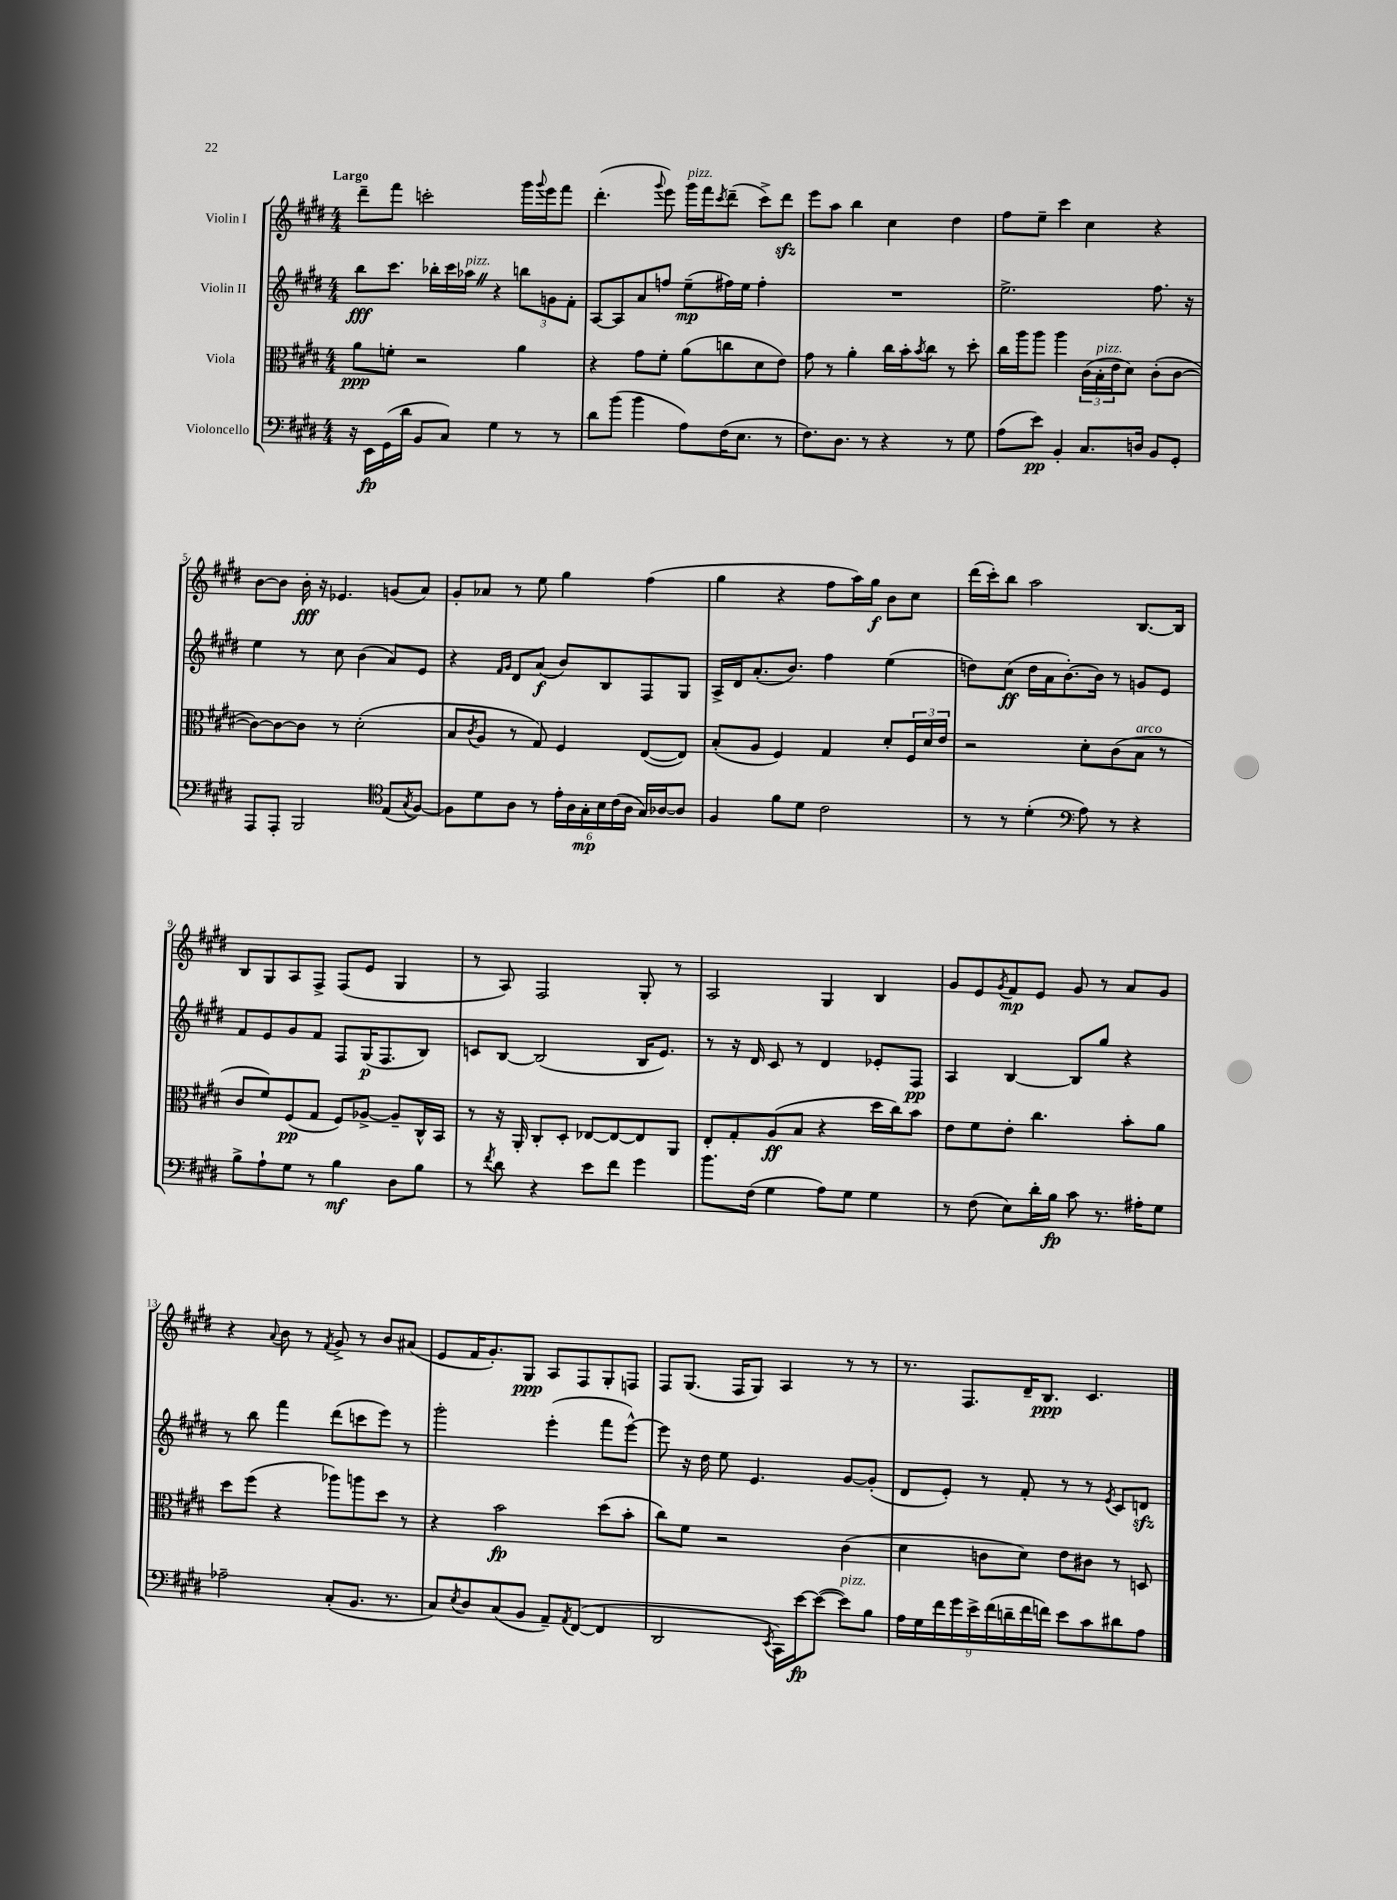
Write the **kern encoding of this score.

**kern	**kern	**kern	**kern
*staff4	*staff3	*staff2	*staff1
*clefF4	*clefC3	*clefG2	*clefG2
*k[f#c#g#d#]	*k[f#c#g#d#]	*k[f#c#g#d#]	*k[f#c#g#d#]
*M4/4	*M4/4	*M4/4	*M4/4
16r	8a	8bb	8ddd#~
16EE	.	.	.
(16GG#	8f'	8.ccc#	8fff#
16d#	.	.	.
8BB	2r	.	2ccc'
.	.	16bb-'	.
8C#)	.	16ccc#	.
.	.	16aa-	.
4G#	.	4r	.
8r	4a	12bb	16ggg#
.	.	.	8qqggg#
.	.	.	16eee
.	.	12g	.
8r	.	.	8fff#
.	.	12f#'	.
=	=	=	=
8d#	4r	[8A	(4.ddd#'
(8b	.	8A]	.
4b	8g#	8a	.
.	.	.	8qqggg#
.	8f#'	8ff	8eee)
8A)	(8a	(8ee~	16ggg#
.	.	.	16fff#
.	.	.	8qccc#
(16F#	8cc	16ff#)	(8ddd#~
8.E	.	16ee	.
.	8d#	4ff#'	8ccc#^)
8r	8e)	.	8ddd#
=	=	=	=
8.F#)	8g#	1r	8eee
.	8r	.	8aa
8.D#	.	.	.
.	4a'	.	4bb
8r	.	.	.
4r	16cc#	.	4cc#
.	16b'	.	.
.	8qb	.	.
.	8cc#	.	.
8r	8r	.	4dd#
8G#	8dd#'	.	.
=	=	=	=
(8A	16cc#	2.ee^	8ff#
.	16aa	.	.
8e)	8aa	.	8ee~
4BB'	4aa	.	4ccc#
8.C#	(24c#	.	4cc#
.	24B'	.	.
.	24e	.	.
.	8d#)	.	.
16D	.	.	.
8BB	(8c#'	8.ff#	4r
8GG#'	[8c#	.	.
.	.	16r	.
=	=	=	=
8AAA	8c#_)	4ee	[8b
8AAA'	8c#_	.	8b]
2BBB	8c#]	8r	16b'
.	.	.	16r
.	8r	8cc#	4.e-
.	(2d#'	(4b	.
*clefC4	*	*	*
(8E	.	8a)	(8g
8qG#	.	.	.
[8F#)	.	8e	8a)
=	=	=	=
8F#]	8B	4r	8g#'
.	8qc#	.	.
8d#	8A	.	8a-
.	.	16qqf#	.
.	.	16qqg#	.
8A	8r	8d#	8r
8r	8G#)	(8a	8ee
24e'	4F#	8b)	4gg#
24A	.	.	.
24G#'	.	.	.
24B	.	8B	.
(24c#	.	.	.
24A	.	.	.
16G#)	([8E	8F#	(4ff#
[16A-	.	.	.
8A-]	8E])	8G#	.
=	=	=	=
4F#	(8B'	16A^	4gg#
.	.	16d#	.
.	8A	(8.a'	.
8f#	4F#)	.	4r
.	.	8.b)	.
8d#	.	.	.
2c#	4G#	4ff#	8ff#
.	.	.	16aa)
.	.	.	16gg#
.	8d#'	(4ee	8b
.	24F#	.	8cc#
.	24d#	.	.
.	24e	.	.
=	=	=	=
8r	2r	8dd)	(16ddd#
.	.	.	16ccc#')
8r	.	(8cc#	8bb
(4d#'	.	16dd	2aa
.	.	16a	.
.	.	[8.b')	.
*clefF4	*	*	*
8A)	8d#'	.	.
.	.	16b]	.
8r	(8c#	8r	.
4r	8B	8g	[8.B
.	8r	8e	.
.	.	.	16B]
=	=	=	=
8B^	8c#	8f#	8B
8A`	8f#)	8e	8G#
8G#	(8F#	8g#	8A
8r	8G#	8f#	8F#^
4B	8F#)	8F#	(8F#
.	[8A-^	(16G#	8e
.	.	8.F#	.
8D#	8A-~]	.	4G#
8B	16C#^^	8B)	.
.	16BB	.	.
=	=	=	=
8r	8r	8c	8r
8qf#	.	.	.
8d#	16r	[8B	8A)
.	16AA'	.	.
4r	8C#'	(2B]	2F#
.	8D#'	.	.
8e	[8E-	.	.
8f#	8E-_	.	.
4g#	8E-]	16B	8G#'
.	.	8.e)	.
.	8AA	.	8r
=	=	=	=
8.b	8E'	8r	2A
.	8G#'	16r	.
(16F#	.	16d#	.
4G#	(8A	8c#	.
.	8B	8r	.
8A)	4r	4d#	4G#
8G#	.	.	.
4G#	16dd#	8e-'	4B
.	16cc#)	.	.
.	8b	8F#	.
=	=	=	=
8r	8e	4A	8g#
(8F#	8f#	.	8e
.	.	.	8qg#
8E)	8e'	[4B	8f#
16d#'	4.cc#	.	8e
16B	.	.	.
8c#	.	8B]	8g#
8.r	.	8gg#	8r
.	8b'	4r	8a
16A#'	.	.	.
8G#	8a	.	8g#
=	=	=	=
2A-~	8dd#	8r	4r
.	(8ff#	8bb	.
.	.	.	8qqa
.	4r	4fff#	8b
.	.	.	8r
.	.	.	8qf#
(8C#'	8aa-)	(8ddd#	8g#^
8.BB	8aa	8ccc	8r
.	8dd#	8eee)	8b
8.r	.	.	.
.	8r	8r	(8a#
=	=	=	=
8C#)	4r	2ggg#'	8e
8qE	.	.	.
8D#	.	.	16f#
.	.	.	8.g#')
(8C#	2b	.	.
8BB	.	.	8G#
8AA~)	.	(4eee'	8A
8qAA	.	.	.
([8FF#	.	.	8F#
4FF#]	(8dd#	8fff#	8G#'
.	8b'	[8eee^^)	8F
=	=	=	=
2DD#	8cc#)	8eee]	8F#
.	8f#	16r	(8.G#
.	.	16dd#	.
.	2r	8ee	.
.	.	.	16F#
.	.	4.e	8G#)
8qEE	.	.	.
16CC#)	.	.	4A
[16e	.	.	.
(8e_	.	.	.
8e])	(4c#	[8g#	8r
8B	.	(8g#']	8r
=	=	=	=
18A	4d#	8d#	8.r
18G#	.	.	.
18f#	.	.	.
.	.	8e')	.
18g#	.	.	.
.	.	.	8.F#
18e^	.	.	.
.	8c	8r	.
(18f#	.	.	.
18d~	.	.	.
.	8d#)	8f#'	16d#~
18f#	.	.	.
.	.	.	8.B
18f)	.	.	.
8e	8e	8r	.
8c#	8c#	8r	4.c#
.	.	8qe	.
8d#	8r	8c#	.
8A	8D	8d	.
==	==	==	==
*-	*-	*-	*-
